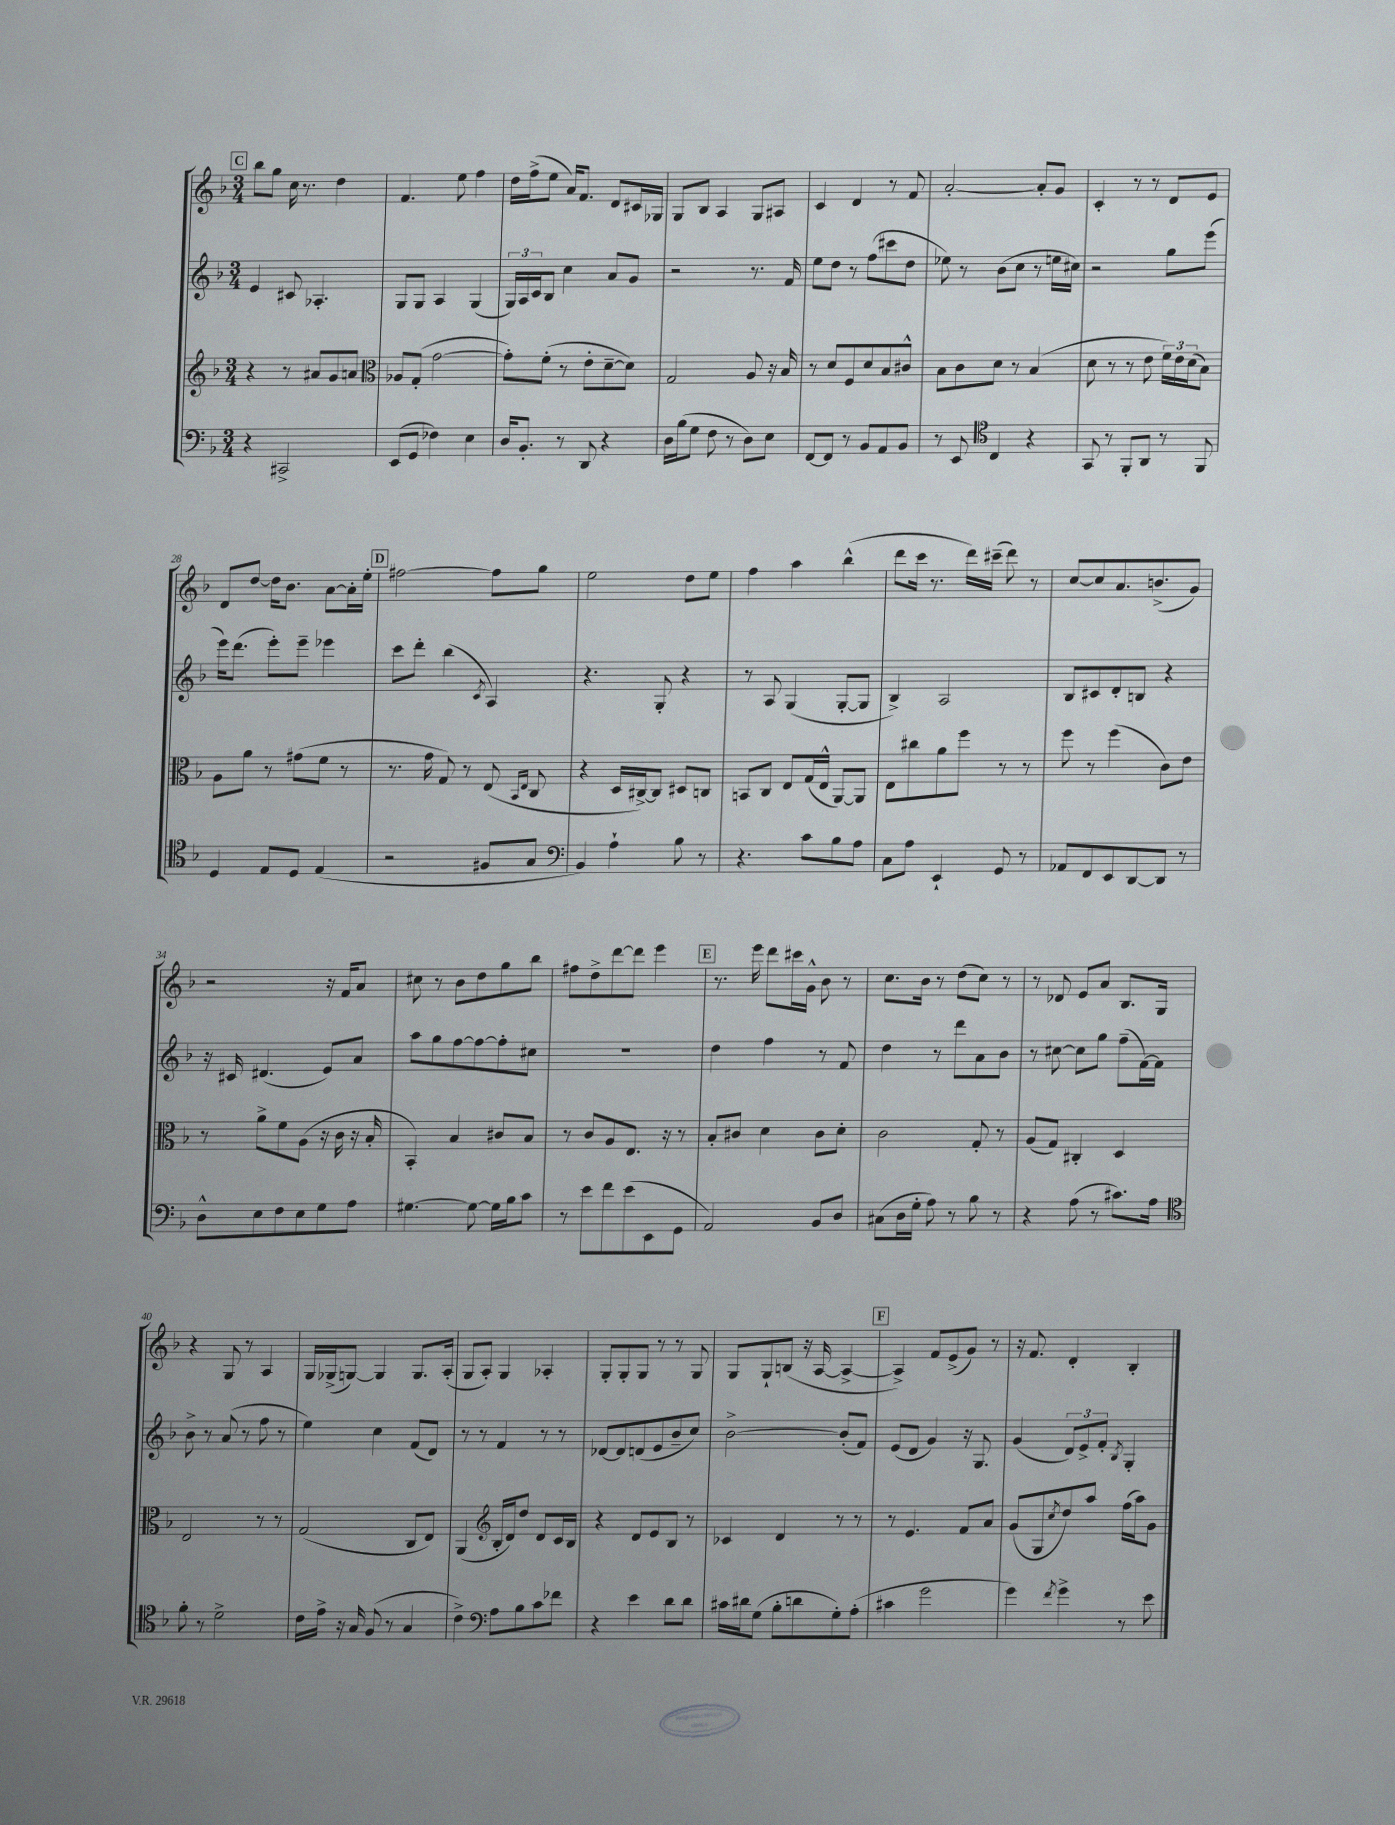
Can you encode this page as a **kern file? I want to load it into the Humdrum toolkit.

**kern	**kern	**kern	**kern
*staff4	*staff3	*staff2	*staff1
*clefF4	*clefG2	*clefG2	*clefG2
*k[b-]	*k[b-]	*k[b-]	*k[b-]
*M3/4	*M3/4	*M3/4	*M3/4
4r	4r	4e	8bb-
.	.	.	8gg
2CC#^	8r	8c#	16cc
.	.	.	8.r
.	8a#	4.A-'	.
.	8g	.	4dd
.	8a	.	.
=	=	=	=
*	*clefC3	*	*
(8EE	8A-	8G	4.f
8GG	(8G'	8G	.
4F-)	[2g	4A	.
.	.	.	8ee
4E	.	(4G	4ff
=	=	=	=
16D	8g'])	24G)	16dd
.	.	24A	.
8.BB-'	.	.	(16ff^
.	.	24c	.
.	(8f'	8B-	8ee
8r	8r	4cc	16a)
.	.	.	8.f
8DD	8e'	.	.
4r	[8d~	8a	8d
.	8d])	8g	16c#
.	.	.	16G-
=	=	=	=
16D	2G	2r	8G
(16B-	.	.	.
8G	.	.	8B-
8F	.	.	4A
8r	.	.	.
8D)	8A	8.r	8G
8E	16r	.	8A#
.	16B-	16f	.
=	=	=	=
[8FF	8r	8ee	4c
8FF]	8d	8dd	.
8r	8F	8r	4d
8BB-	8d	(8ff	.
8AA	8B-	8ccc#	8r
8BB-	8c#^^	8dd	8f
=	=	=	=
8r	8B-	8ee-)	[2a'
8EE	8c	8r	.
*clefC4	*	*	*
4C	8d	(8b-	.
.	8r	8cc	.
4r	(4B-	8r	8a']
.	.	16ee	8g
.	.	16cc#)	.
=	=	=	=
8GG	8d	2r	4c'
8r	8r	.	.
8FF'	8r	.	8r
8AA	8e	.	8r
8r	24f)	8gg	8d
.	24e	.	.
.	(24d	.	.
8FF	8B-)	(8eee	8e
=	=	=	=
4D	8A	16eee)	8d
.	.	(8.ddd	.
.	8a	.	[8dd
8E	8r	8eee')	16dd]
.	.	.	8.b-
8D	(8g#	8eee~	.
(4E	8f	4eee-	[8a
.	8r	.	16a']
.	.	.	16ee'
=	=	=	=
2r	8.r	8ccc	[2ff#
.	.	8ddd'	.
.	16g	.	.
.	8G)	(4bb-	.
.	8r	.	.
.	.	8qc	.
8F#	(8E	4A)	8ff#]
.	16qqBB-	.	.
.	16qqE	.	.
8G	8C	.	8gg
=	=	=	=
*clefF4	*	*	*
4BB-)	4r	4.r	2ee
4A`	16D	.	.
.	[16C#^)	.	.
.	8C#]	8G'	.
8B-	8D#	4r	8dd
8r	8C	.	8ee
=	=	=	=
4.r	8BB	8r	4ff
.	8C	8A	.
.	8E	(4G	4aa
8c	(16G	.	.
.	16E^^	.	.
8B-	[8AA)	[8G'	(4bb-^^
8A	8AA]	8G]	.
=	=	=	=
8C	8E	4B-^)	8ddd
8A	8cc#	.	16ccc
.	.	.	8.r
4EE`	8a	2A	.
.	8ff	.	16ddd)
.	.	.	(16ccc#~
8GG	8r	.	8ddd)
8r	8r	.	8r
=	=	=	=
8AA-	8ff	8B-	[8cc
8FF	8r	8c#	8cc]
8EE	(4ff	8d'	8.a
[8DD	.	8B	.
.	.	.	(8.b^
8DD]	8c)	4r	.
8r	8e	.	8g)
=	=	=	=
8D^^	8r	16r	2r
.	.	16c#	.
8E	8a^	(4.d#	.
8F	8f	.	.
8E	(8A	.	.
8G	16r	8e)	16r
.	16c	.	16f
8A	16r	8a	8a
.	16B-'	.	.
=	=	=	=
[4.G#	4BB-')	8aa	8cc#
.	.	8gg	8r
.	4B-	[8ff	8b-
8G#_	.	8ff_	8dd
16G#]	8c#	8ff']	8gg
16B-	.	.	.
8c	8B-	8cc#	8bb-
=	=	=	=
8r	8r	2.r	8ff#
8e	8c	.	8dd^
8f	8A	.	[8ddd
(8e	8.E	.	8ddd]
8EE	.	.	4eee
.	16r	.	.
8GG	8r	.	.
=	=	=	=
2AA)	8B-'	4dd	8.r
.	8c#	.	.
.	.	.	16eee
.	4d	4ff	8ddd
.	.	.	16ccc#
.	.	.	16g^^
8BB-	8c#	8r	8b-
8D	8d'	8f	8r
=	=	=	=
(8C#	2c	4dd	8.cc
16D	.	.	.
16G'	.	.	16b-
8A)	.	8r	8r
8r	.	8ddd	(8dd
8B-	8G'	8a	8cc)
8r	8r	8b-	8r
=	=	=	=
4r	(8A	8r	8r
.	8G)	[8cc#	8d-
(8A	4C#'	8cc#]	8e
8r	.	8gg	8a
8.c#)	4D	(8ff~	8.B-
.	.	[16f)	.
16A	.	16f]	16G
=	=	=	=
*clefC4	*	*	*
8f'	2E	8b-^	4r
8r	.	8r	.
2d^	.	(8a	8G
.	.	8r	8r
.	8r	8ff	4A
.	8r	8r	.
=	=	=	=
16c	(2G	4ee)	16G
16e^	.	.	(16G-^
16r	.	.	[8G)
16G	.	.	.
(8F	.	4cc	4G]
8r	.	.	.
4G	8C	(8f	8.G
.	8E)	8d)	.
.	.	.	(16A'
=	=	=	=
4c^)	(4AA	8r	8G
.	.	8r	8A')
*clefF4	*clefG2	*	*
8A	16B-'	4f	4G
.	16d)	.	.
8B-	8dd	.	.
8c	8d	8r	4A-'
8f-	16c	8r	.
.	16B-	.	.
=	=	=	=
4r	4r	[8d-	8G'
.	.	8d-]	8G'
4e	8d	(8d	8G
.	8e	8e	8r
8d	8B-	8b-~	8r
8d	8r	8cc)	8G
=	=	=	=
16c#	4c-	[2b-^	8G
16d#	.	.	.
(8G	.	.	8G`
8B-'	4d	.	(8B
8d	.	.	16r
.	.	.	[16A
8G')	8r	(8b-']	4A^_
(8A'	8r	8f)	.
=	=	=	=
4c#	8r	(8e	4A^])
.	4.e	8d	.
2g	.	4g)	8f
.	.	.	(8e^
.	8f	16r	8g)
.	.	8.G	.
.	8a	.	8r
=	=	=	=
4g)	(8g	(4g	16r
.	.	.	8.f
.	8G	.	.
8qf	8qcc	.	.
4g^	8dd)	12d)	4d'
.	.	12e^	.
.	8aa	.	.
.	.	12f'	.
.	.	8qB-	.
8r	(16ff	4G'	4B-'
.	16aa)	.	.
8e	8g	.	.
==	==	==	==
*-	*-	*-	*-
